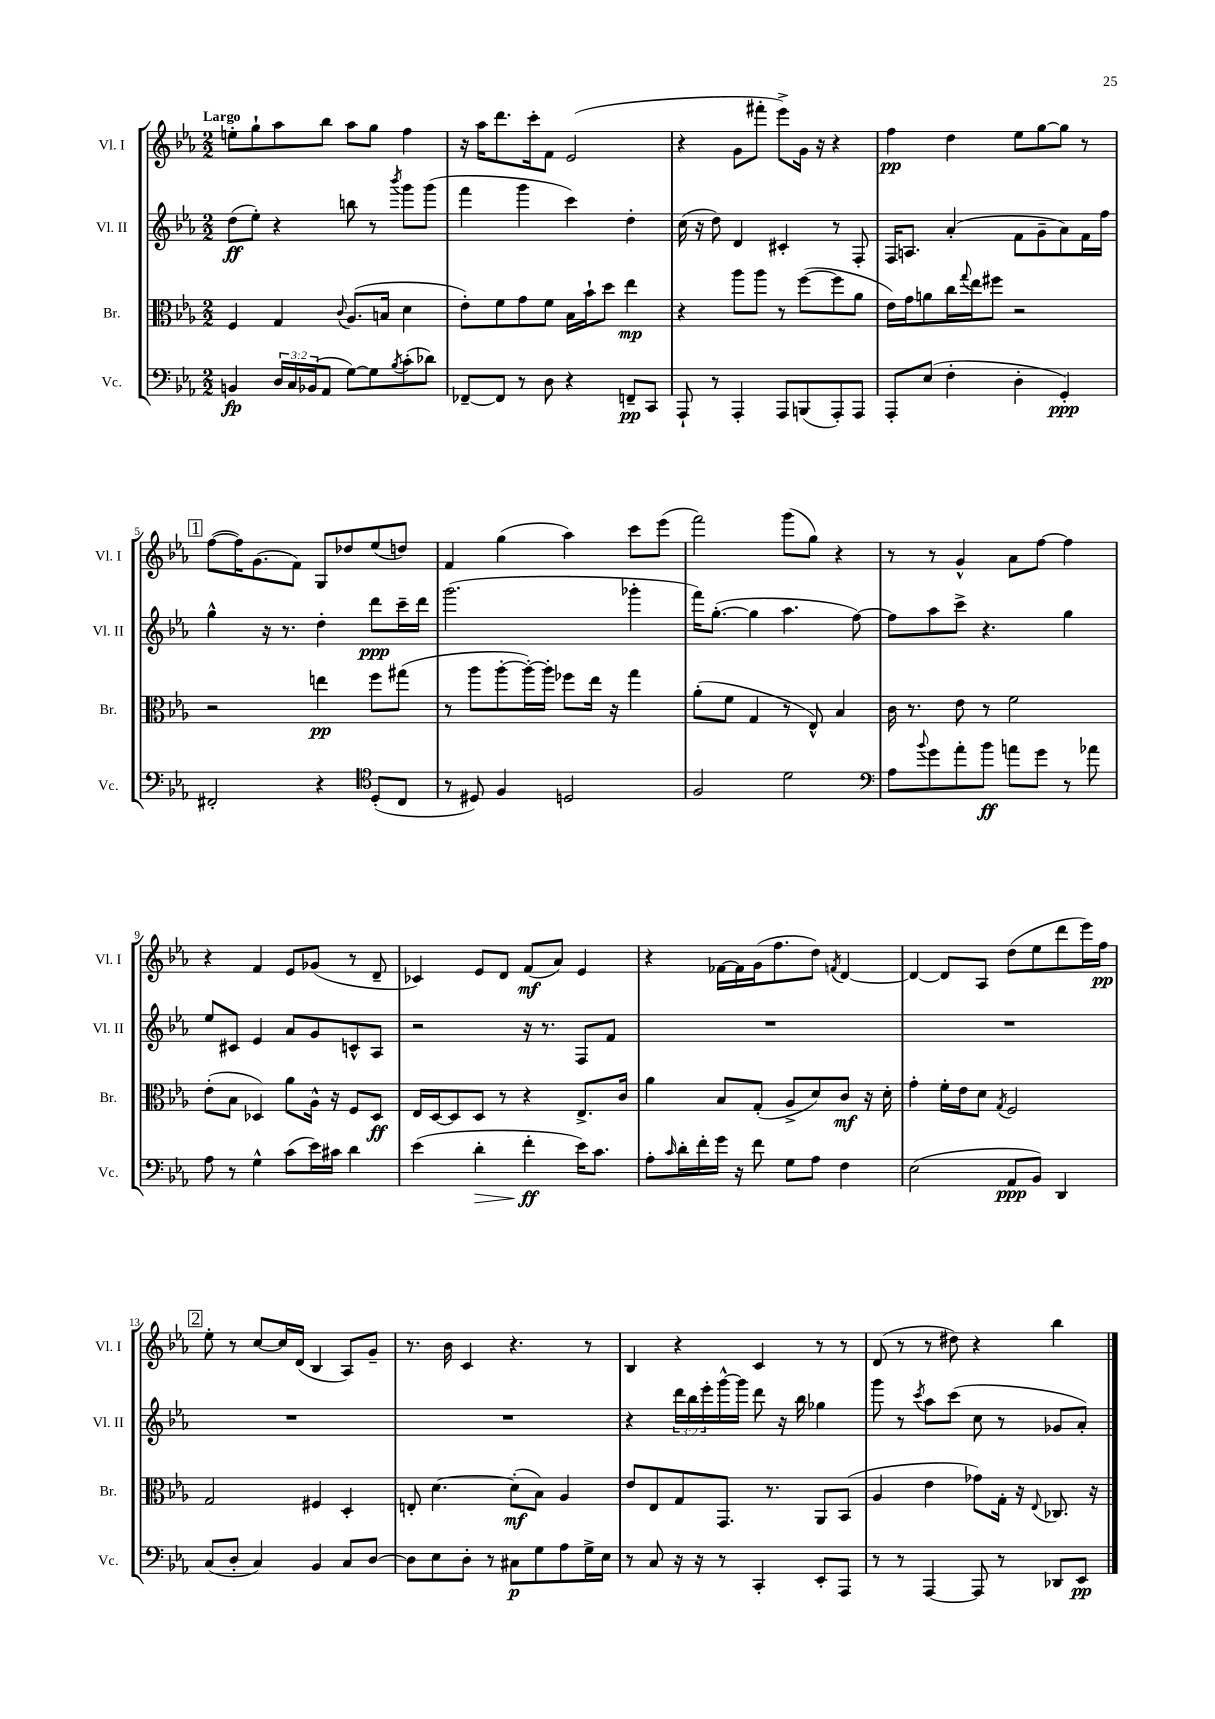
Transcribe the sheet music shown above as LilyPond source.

<<
\new StaffGroup <<
\new Staff = "s0" \with { instrumentName = "Vl. I" shortInstrumentName = "Vl. I" } {
    \clef treble \key ees \major \numericTimeSignature \time 2/2 \tempo "Largo"
    e''8-. g''8-! aes''8 bes''8 aes''8 g''8 f''4 |
    r16 aes''16 d'''8. c'''16-. f'8 ees'2( |
    r4 g'8 fis'''8-. ees'''8->) g'16 r16 r4 |
    f''4\pp d''4 ees''8 g''8~ g''8 r8 |
    \mark \markup { \box "1" } f''8~( f''16) g'8.( f'8) g8 des''8 ees''8( d''8) |
    f'4 g''4( aes''4) c'''8 ees'''8( |
    f'''2) g'''8( g''8) r4 |
    r8 r8 g'4-^ aes'8 f''8~ f''4 |
    r4 f'4 ees'8 ges'8( r8 d'8-- |
    ces'4) ees'8 d'8 f'8\mf( aes'8) ees'4 |
    r4 fes'16~ fes'16 g'16( f''8. d''8) \acciaccatura { f'8 } d'4~ |
    d'4~ d'8 aes8 d''8( ees''8 d'''8 ees'''16) f''16\pp |
    \mark \markup { \box "2" } ees''8-. r8 c''8~ c''16 d'16( bes4 aes8) g'8-- |
    r8. bes'16 c'4 r4. r8 |
    bes4 r4 c'4 r8 r8 |
    d'8( r8 r8 dis''8) r4 bes''4 \bar "|." |
}
\new Staff = "s1" \with { instrumentName = "Vl. II" shortInstrumentName = "Vl. II" } {
    \clef treble \key ees \major \numericTimeSignature \time 2/2 \override Staff.TupletNumber.text = #tuplet-number::calc-fraction-text
    d''8\ff( ees''8-.) r4 b''8 r8 \acciaccatura { bes'''8 } g'''8 g'''8( |
    f'''4 g'''4 c'''4) d''4-. |
    c''16( r16 d''8) d'4 cis'4-. r8 f8-. |
    f16 a8. aes'4-.( f'8 g'8-- aes'8) f'16 f''16 |
    \mark \markup { \box "1" } g''4-^ r16 r8. d''4-. d'''8\ppp c'''16-- d'''16 |
    g'''2.( ges'''4-. |
    f'''16) g''8.~-.( g''4 aes''4. f''8~) |
    f''8 aes''8 c'''8-> r4. g''4 |
    ees''8 cis'8 ees'4 aes'8 g'8 c'8-^ aes8 |
    r2 r16 r8. f8 f'8 |
    R1 |
    R1 |
    \mark \markup { \box "2" } R1 |
    R1 |
    r4 \tuplet 3/2 { d'''16 bes''16 ees'''16-. } g'''16~-^ g'''16 d'''8 r16 bes''16 ges''4 |
    g'''8 r8 \acciaccatura { c'''8 } aes''8 c'''8( c''8 r8 ges'8 aes'8-.) \bar "|." |
}
\new Staff = "s2" \with { instrumentName = "Br." shortInstrumentName = "Br." } {
    \clef alto \key ees \major \numericTimeSignature \time 2/2
    f4 g4 \appoggiatura { c'8 } aes8.( b16 d'4 |
    ees'8-.) f'8 g'8 f'8 bes16 bes'16-! d''8 ees''4\mp |
    r4 aes''8 aes''8 r8 f''8~( f''8 aes'8 |
    ees'16) g'16 a'8 c''16 \appoggiatura { g''8 } ees''16 fis''8 r2 |
    \mark \markup { \box "1" } r2 e''4\pp f''8 gis''8( |
    r8 aes''8 aes''8~-. aes''16~-.) aes''16-. fes''8 ees''16 r16 g''4 |
    aes'8-.( f'8 g4 r8 ees8-^) bes4 |
    c'16 r8. ees'8 r8 f'2 |
    ees'8-.( bes8 des4) aes'8 aes16-^ r16 f8 des8\ff |
    ees16 d16~ d8 d8 r8 r4 ees8.-> c'16 |
    aes'4 bes8 g8-.( aes8-> d'8) c'8\mf r16 d'16-. |
    g'4-. f'16-. ees'16 d'8 \acciaccatura { g8 } f2 |
    \mark \markup { \box "2" } g2 fis4 d4-. |
    e8-. d'4.~ d'8-.\mf( bes8) aes4 |
    ees'8 ees8 g8 g,8. r8. aes,8 bes,8( |
    aes4 ees'4 ges'8) g16-. r16 \appoggiatura { ees8 } ces8. r16 \bar "|." |
}
\new Staff = "s3" \with { instrumentName = "Vc." shortInstrumentName = "Vc." } {
    \clef bass \key ees \major \numericTimeSignature \time 2/2 \override Staff.TupletNumber.text = #tuplet-number::calc-fraction-text
    b,4\fp \tuplet 3/2 { d16 c16 bes,16( } aes,8 g8~) g8 \acciaccatura { bes8 } c'8-.( des'8) |
    fes,8~-- fes,8 r8 d8 r4 f,8--\pp c,8 |
    aes,,8-! r8 aes,,4-. aes,,8 b,,8( aes,,8-.) aes,,8 |
    aes,,8-. ees8( f4-. d4-. g,4-.\ppp) |
    \mark \markup { \box "1" } fis,2-. r4 \clef tenor d8-.( c8 |
    r8 dis8) f4 d2 |
    f2 d'2 |
    \clef bass aes8 \appoggiatura { bes'8 } g'8 aes'8-. bes'8\ff a'8 g'8 r8 aes'8 |
    aes8 r8 g4-^ c'8( ees'16) cis'16 d'4 |
    ees'4( d'4-.\> f'4-.\ff\! ees'16) c'8. |
    aes8-. \grace { c'16 } d'16-. f'16-. g'16 r16 f'8 g8 aes8 f4 |
    ees2( aes,8\ppp bes,8) d,4 |
    \mark \markup { \box "2" } c8( d8-. c4) bes,4 c8 d8~ |
    d8 ees8 d8-. r8 cis8\p g8 aes8 g16-> ees16 |
    r8 c8 r16 r16 r8 c,4-. ees,8-. aes,,8 |
    r8 r8 aes,,4~ aes,,8 r8 des,8 ees,8\pp \bar "|." |
}
>>
>>
